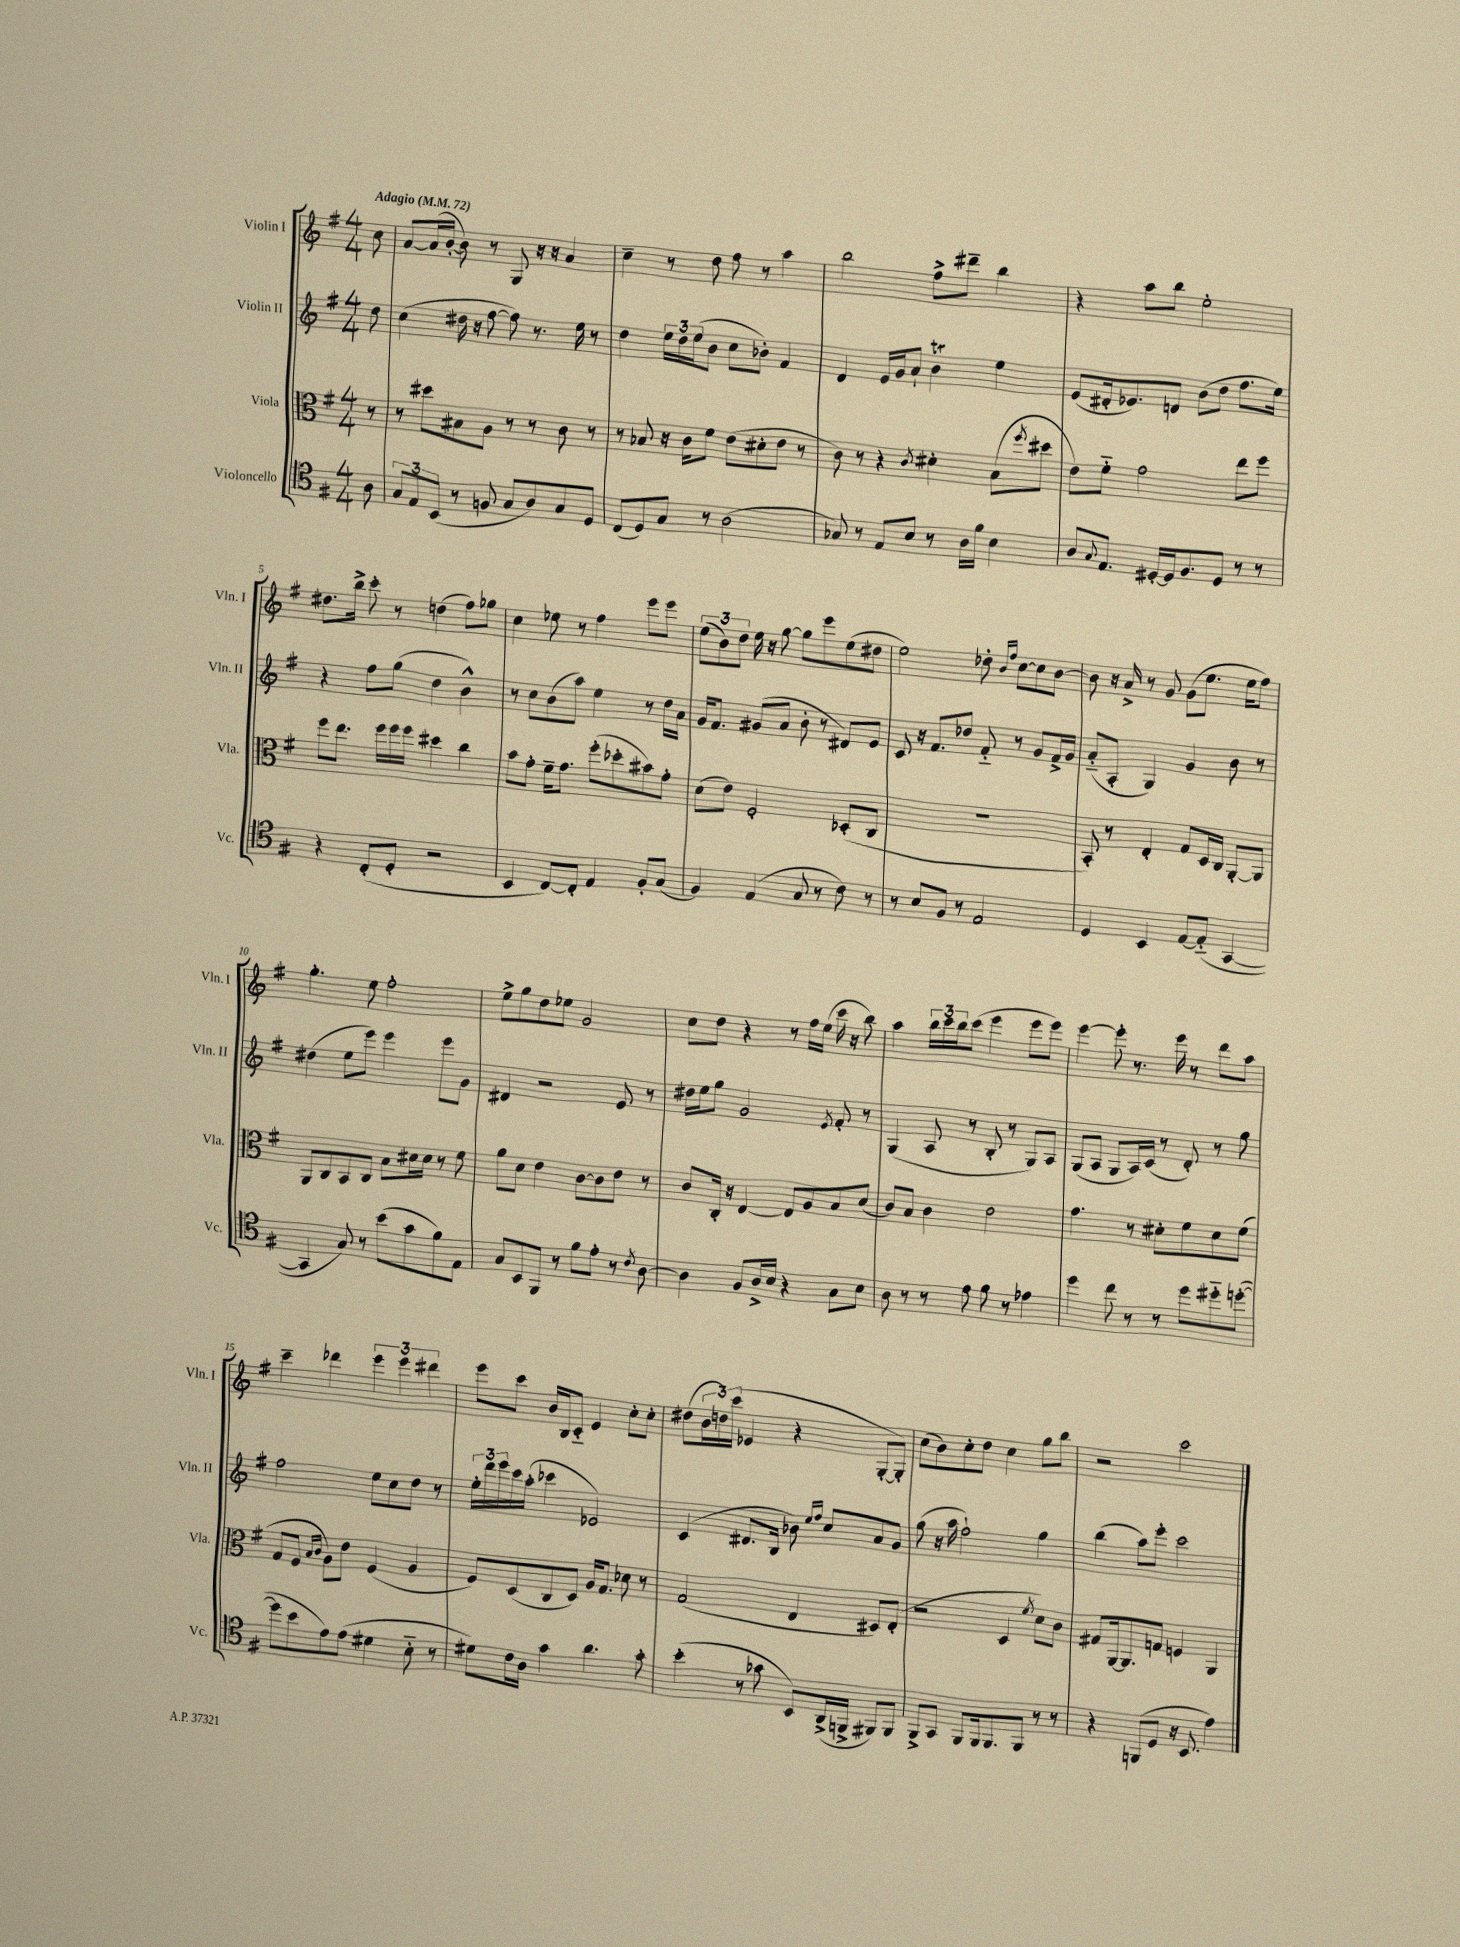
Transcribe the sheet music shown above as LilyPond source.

<<
\new StaffGroup <<
\new Staff = "s0" \with { instrumentName = "Violin I" shortInstrumentName = "Vln. I" } {
    \clef treble \key g \major \numericTimeSignature \time 4/4 \partial 8 \tempo "Adagio" 4 = 72
    c''8 |
    a'8~ a'16( b'16~-. b'8) r8 g8 r16 r16 a'4 |
    c''4-- r8 d''8 fis''8 r8 a''4 |
    b''2 fis''8-> dis'''8-- b''4 |
    r4 a''8 b''8 e''2-. |
    dis''8. b''16-> c'''8-. r8 d''4( fis''8) ges''8 |
    c''4 ees''8 r8 fis''4 e'''8 e'''8 |
    \tuplet 3/2 { e''8( b'8) d''8 } e''16 r16 g''8~ g''8 e'''8 e''8( dis''8 |
    e''2) des''8-. \grace { b'16 fis''16 } c''8~ c''8 b'8~ |
    b'8 r16 a'16-> r8 g'8 g'8( e''8. e''16 fis''8) |
    g''4.-. e''8 fis''2-. |
    e''8-> g''8 d''8 ees''8 g'2 |
    c''8 d''8 r4 r8 fis''16 e''16( c'''16 r16 b''8) |
    a''4 \tuplet 3/2 { b''16 c'''16 b''16 } c'''8( e'''4 e'''8 e'''8) |
    e'''4~ e'''8-. r8. e'''16 r8 d'''8 a''8 |
    c'''4-- des'''4 \tuplet 3/2 { e'''4 e'''4 dis'''4 } |
    e'''8 c'''8 b'16 b16 c'8-_ e'4 c''8-. c''8-. |
    dis''8( \tuplet 3/2 { b'16 d''16) c'''16( } ees'4 r4 g8~-. g8-.) |
    c''8( b'8) c''8-. d''8 c''4 g''8 b''8 |
    r2 c'''2 \bar "|." |
}
\new Staff = "s1" \with { instrumentName = "Violin II" shortInstrumentName = "Vln. II" } {
    \clef treble \key g \major \numericTimeSignature \time 4/4 \partial 8
    d''8 |
    c''4( dis''16 r16 fis''8~ fis''8) r8. e''16 r8 |
    d''4 \tuplet 3/2 { e''16 d''16 e''16( } b'8 c''8 bes'8-.) fis'4 |
    d'4 e'16 g'16 a'8-! b'4\trill e''4 |
    e'8( dis'16-. ees'8.) d'8 b'8( d''8 fis''8. e''16) |
    r4 fis''8 g''8( d''4 b'4-^) |
    r8 c''8 b'8( a''8) e''4 r8 d''16 a'16 |
    g'16 fis'8. gis'8( a'8 b'8-. r8 dis'8) e'8 |
    c'8 r16 fis'8. des''8 fis'8-_ r8 g'8 fis'16-> g'16 |
    a'8-_( a8-. g4) g'4 b'8 r8 |
    dis''4( e''8 e'''8) e'''4 e'''8 g'8 |
    dis'4 r2 e'8 r8 |
    dis''16 e''16 g''8 g'2 \acciaccatura { e'8 } fis'8-. r8 |
    g4( a8 r8 b8-. r8 g8) a8 |
    g8( a8 g8 a16) c'16( r8 d'8-.) r8 g''8 |
    fis''2 e''8 c''8 d''8 r8 |
    \tuplet 3/2 { e''16-. d'''16 e'''16 } c'''16 a''16-.( ces'''4 ees'2) |
    c'4( dis'8. b16 bes'8) \grace { e''16 fis''16 } c''8 a'8 g'8 |
    g''8( r16 a''16 fis''2-!) g''4 |
    b''4( a''8) e'''8-. c'''2 \bar "|." |
}
\new Staff = "s2" \with { instrumentName = "Viola" shortInstrumentName = "Vla." } {
    \clef alto \key g \major \numericTimeSignature \time 4/4 \partial 8
    r8 |
    r8 dis''8 bis8 a8 r8 r8 c'8 r8 |
    r8 bes8 r16 c'16 fis'8 e'8( dis'8-. e'8 r8 |
    c'8) r8 r4 \acciaccatura { c'8 } dis'4-. b8( \acciaccatura { fis''8 } dis''8 |
    e'8) fis'8-_ g'2 e''8 fis''8 |
    fis''8 e''8. fis''16 fis''16 fis''16 dis''4 c''4 |
    b'8 g'8-. fis'16-- g'8. fis''8-.( des''8-. bis'8) g'8-. |
    d'8( e'8) fis2-. des8-.( c8 |
    R1 |
    b,8-.) r8 e4-. g8 d16 c16 a,8~-. a,8 |
    a,8 c8 b,8 c8 b8 dis'16 dis'16 r8 fis'8 |
    a'8 d'8 e'4 c'8~ c'8 e'8 r8 |
    c'8 c16-. r16 e4~ e8 a8 b8 d'8( |
    c'8) b8 c'4 e'2 |
    g'4. r8 dis'8-. fis'8 dis'8 fis'8( |
    g8 fis8 \grace { b16 c'16 } a8) e'8 fis4( a4 |
    fis8) d8( c8 d8) a16 g8. des'8 r8 |
    g2( e4 dis8) e8-.( |
    r2 d4 \acciaccatura { fis'8 } d'8) c'8 |
    gis8 a,16~ a,8. g8 f4 a,4 \bar "|." |
}
\new Staff = "s3" \with { instrumentName = "Violoncello" shortInstrumentName = "Vc." } {
    \clef tenor \key g \major \numericTimeSignature \time 4/4 \partial 8
    a8 |
    \tuplet 3/2 { g8 e8 b,8( } r8 f8 g8 a8) g8 d8 |
    c8( d8) g8 r8 a2( |
    ges8) r8 e8 b8 r8 a16 fis'16 b4 |
    a8 \appoggiatura { g8 } e8. dis16~-. dis16 fis8. dis8 r8 r8 |
    r4 c8-.( d8-. r2 |
    b,4 c8~) c8-. e4 fis8-. g8( |
    fis4) e4( g8 r8 c'8) r8 |
    r8 b8 fis8 r8 e2 |
    d4 b,4 e8~ e8-_( g,4~ |
    g,4 g8) r8 b'8( g'8 fis'8) e8 |
    g8 b,8 fis,8 r8 fis'8 e'8-. r8 \acciaccatura { c'8 } a8~ |
    a4 fis8 a16-> b16 r4 g8 b8 |
    a8 r8 r8 e'8 fis'8 r8 ees'4 |
    d''4 c''8 r8 r8 d''8 dis''8-_ d''8~-.( |
    d''8 b'8 e'8) e'8( dis'4 b8-_ r8 |
    dis'8) c'16 a16 g'4 a'4. g'8-. |
    b'4-.( r8 ges'8 b,8) a,16->( f,16-> fis,8) fis,8 |
    fis,8-> g,8 fis,8 fis,16 fis,8. fis,8 r8 r8 |
    r4 f,8( d8 r16 b,8. e'4) \bar "|." |
}
>>
>>
